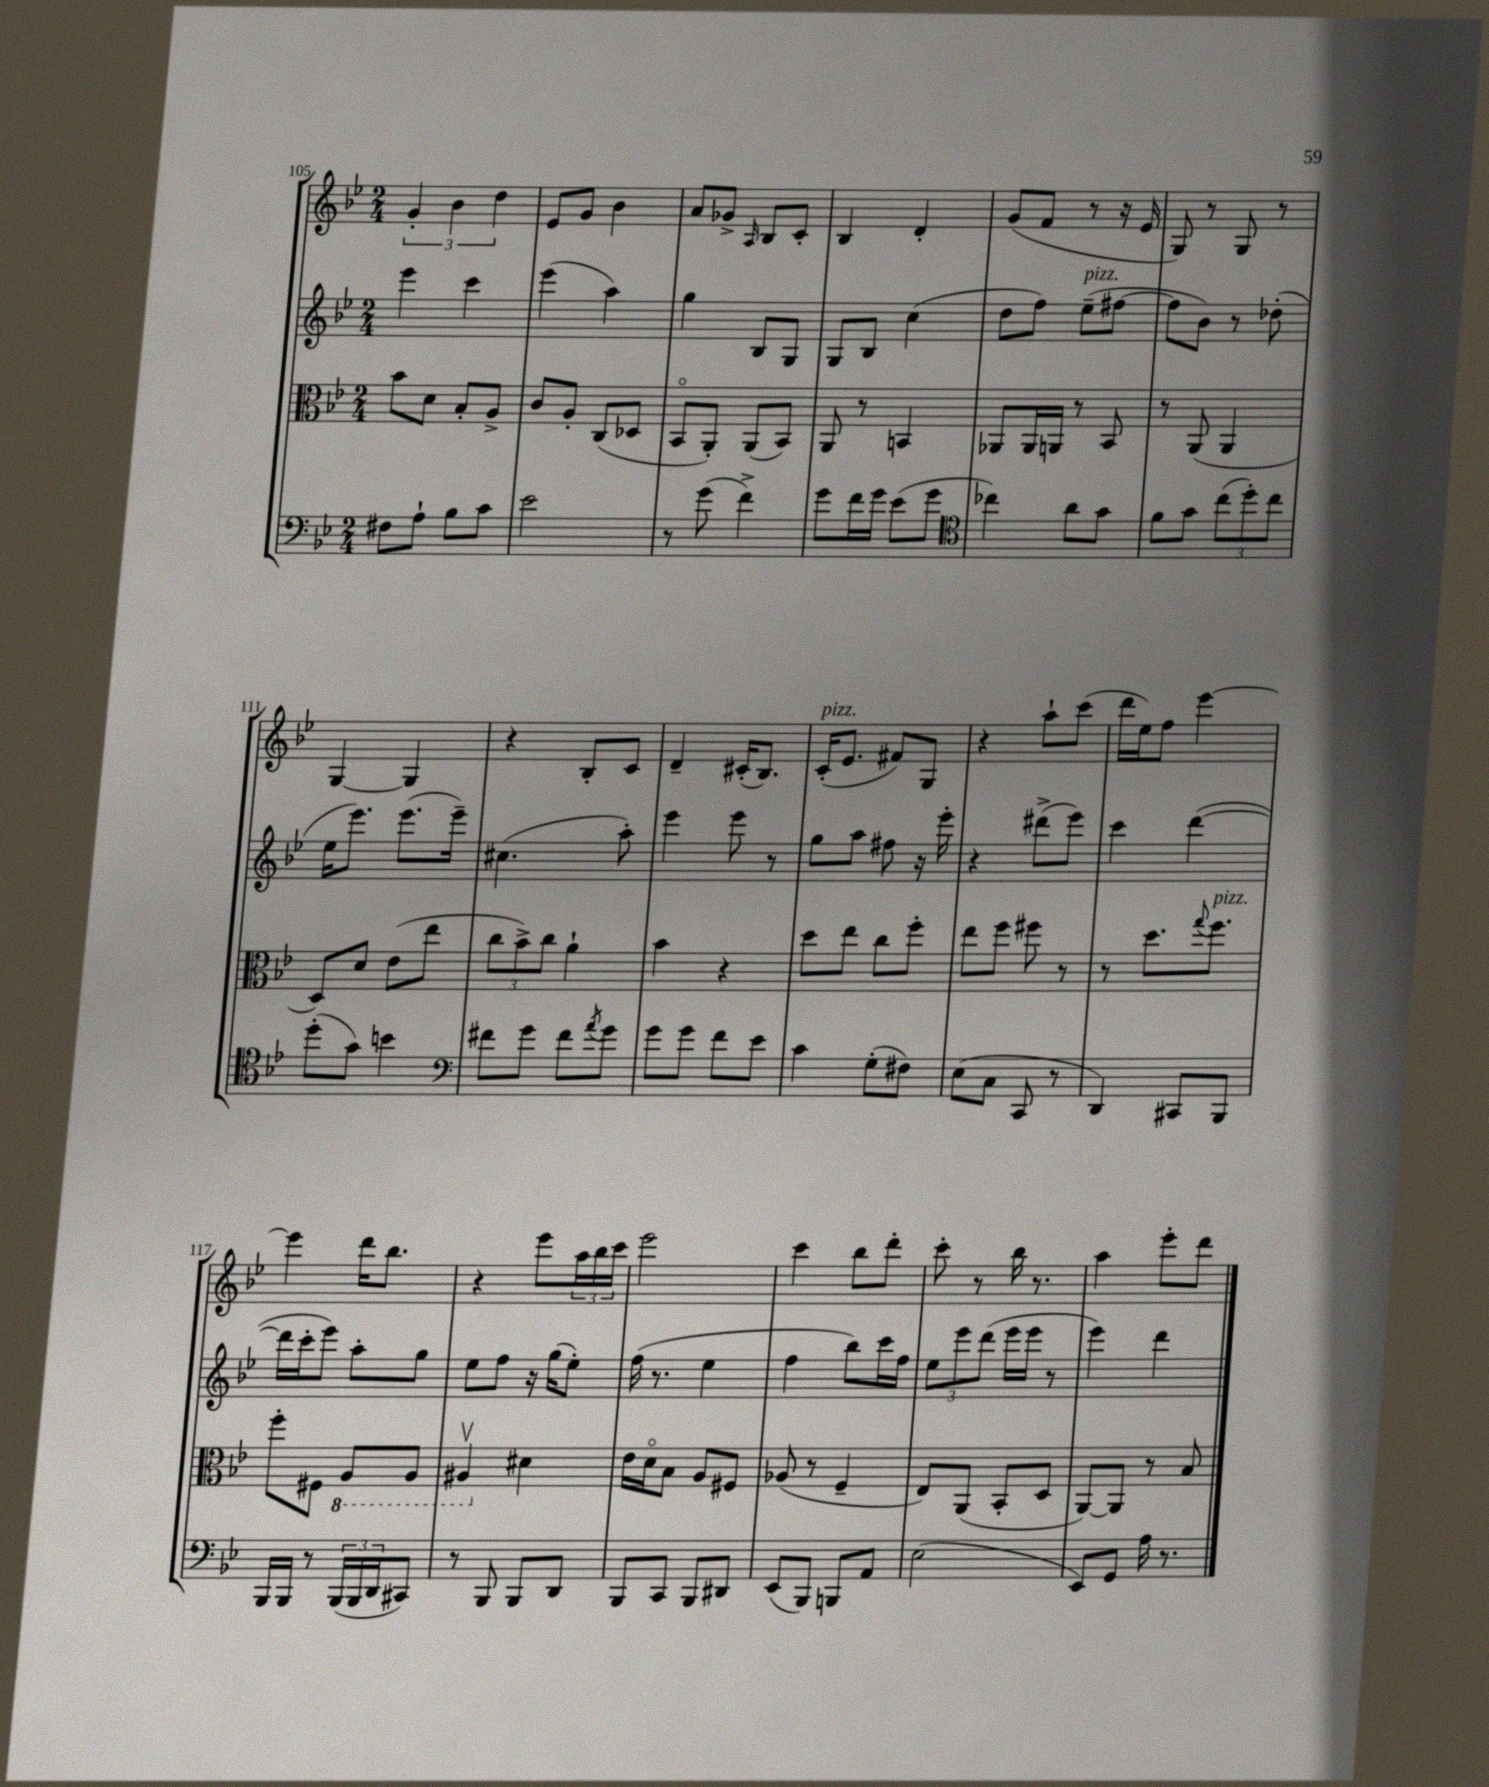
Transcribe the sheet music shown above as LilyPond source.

<<
\new StaffGroup <<
\new Staff = "s0" {
    \clef treble \key bes \major \numericTimeSignature \time 2/4
    \tuplet 3/2 { g'4-. bes'4 d''4 } |
    ees'8 g'8 bes'4 |
    a'8 ges'8-> \grace { a16 } bes8 c'8-. |
    bes4 d'4-. |
    g'8( f'8 r8 r16 ees'16 |
    g8) r8 g8 r8 |
    g4~ g4 |
    r4 bes8-. c'8 |
    d'4-- cis'16-.( bes8.) |
    c'16-.^\markup { \italic "pizz." }( ees'8. fis'8) g8 |
    r4 a''8-! c'''8( |
    d'''16 ees''16) f''8 ees'''4~ |
    ees'''4 d'''16 bes''8. |
    r4 ees'''8 \tuplet 3/2 { a''16 bes''16 c'''16 } |
    ees'''2 |
    c'''4 bes''8 d'''8-. |
    c'''8-. r8 bes''16 r8. |
    a''4 ees'''8-. d'''8 \bar "|." |
}
\new Staff = "s1" {
    \clef treble \key bes \major \numericTimeSignature \time 2/4
    ees'''4 c'''4 |
    ees'''4( a''4) |
    g''4 bes8 g8 |
    g8 bes8 c''4( |
    d''8 f''8) ees''8--^\markup { \italic "pizz." }( fis''8~ |
    fis''8 bes'8) r8 des''8-.( |
    ees''16 ees'''8.) ees'''8.( ees'''16--) |
    cis''4.( a''8-.) |
    ees'''4 ees'''8 r8 |
    g''8 a''8 fis''8 r16 ees'''16-. |
    r4 dis'''8->( ees'''8) |
    c'''4 d'''4~( |
    d'''16 c'''16-. ees'''8) a''8-. g''8 |
    ees''8 f''8 r16 g''16( ees''8-.) |
    f''16( r8. ees''4 |
    f''4 bes''8) c'''16 f''16 |
    \tuplet 3/2 { ees''8 ees'''8 d'''8( } ees'''16 ees'''16 r8 |
    ees'''4) d'''4 \bar "|." |
}
\new Staff = "s2" {
    \clef alto \key bes \major \numericTimeSignature \time 2/4
    bes'8 d'8 bes8-. a8-> |
    c'8 a8-. c8( des8 |
    bes,8\flageolet a,8-.) a,8( bes,8) |
    a,8 r8 b,4 |
    aes,8 aes,16 a,16 r8 bes,8 |
    r8 a,8( a,4 |
    d8) d'8 ees'8( ees''8 |
    \tuplet 3/2 { c''8 bes'8->) c''8 } a'4-! |
    bes'4 r4 |
    d''8 ees''8 c''8 f''8-. |
    ees''8 f''8 fis''8 r8 |
    r8 d''8. \appoggiatura { g''8 } f''8.^\markup { \italic "pizz." } |
    f''8-. fis8 \ottava #-1 a,8 a,8 |
    ais,4\upbow \ottava #0 dis'4 |
    ees'16 d'16\flageolet bes8 a8 fis8 |
    aes8( r8 f4-- |
    ees8) a,8( bes,8-. d8 |
    a,8~) a,8 r8 bes8 \bar "|." |
}
\new Staff = "s3" {
    \clef bass \key bes \major \numericTimeSignature \time 2/4
    fis8 a8-! bes8 c'8 |
    ees'2 |
    r8 g'8( f'4->) |
    g'8 f'16 g'16 ees'8( g'8 |
    \clef tenor ces''4) a'8 g'8 |
    f'8 g'8 \tuplet 3/2 { c''8( d''8-.) c''8 } |
    d''8-.( g'8) b'4 |
    \clef bass fis'8 g'8 fis'8 \acciaccatura { a'8 } g'8 |
    g'8 g'8 f'8 ees'8 |
    c'4 g8-.( fis8) |
    ees8( c8 c,8 r8 |
    d,4) cis,8 bes,,8 |
    bes,,16 bes,,16 r8 \tuplet 3/2 { bes,,16( bes,,16 d,16 } cis,8) |
    r8 bes,,8 bes,,8 d,8 |
    bes,,8 c,8 bes,,8 dis,8 |
    ees,8( bes,,8) b,,8 a,8 |
    ees2( |
    ees,8) g,8 a16 r8. \bar "|." |
}
>>
>>
\layout { \context { \Score currentBarNumber = #105 } }
